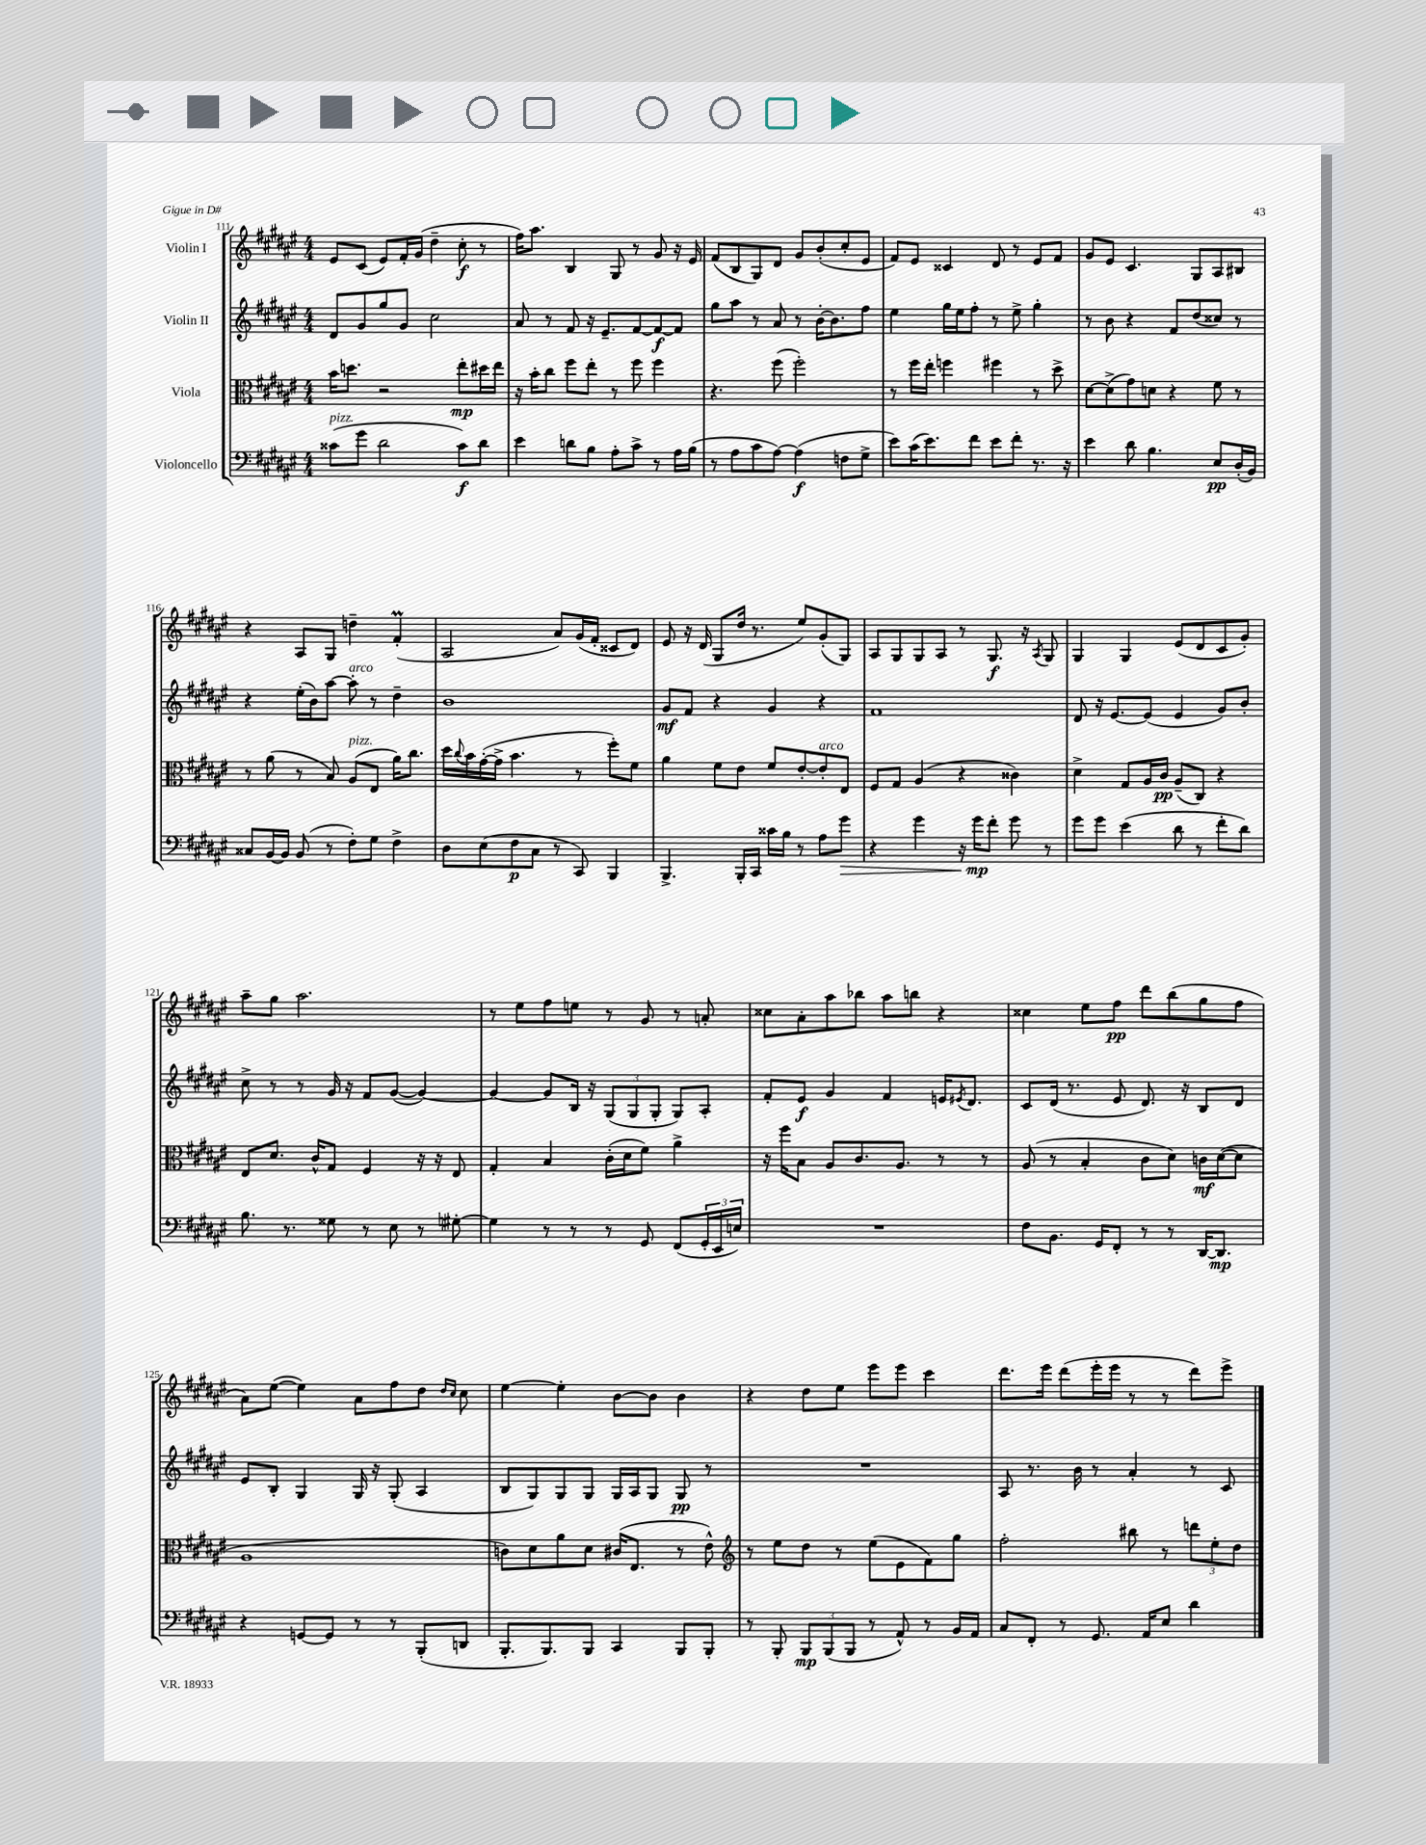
<<
\new StaffGroup <<
\new Staff = "s0" \with { instrumentName = "Violin I" } {
    \clef treble \key fis \major \numericTimeSignature \time 4/4
    eis'8 cis'8( eis'8) fis'16-. gis'16( dis''4-- cis''8-.\f r8 |
    fis''16) ais''8. b4 gis8 r8 gis'8 r16 eis'16 |
    fis'8( b8 gis8) dis'8 gis'8 b'8-.( cis''8-. eis'8 |
    fis'8) eis'8 cisis'4 dis'8 r8 eis'8 fis'8 |
    gis'8 eis'8 cis'4. gis8 ais8 bis8 |
    r4 ais8 gis8 d''4-- fis'4-.\prall( |
    ais2 ais'8) gis'16( fis'16-. cisis'8 dis'8) |
    eis'8 r16 dis'16( gis8 dis''16 r8. eis''8) gis'8-.( gis8) |
    ais8 gis8 gis8 ais8 r8 gis8.\f r16 \acciaccatura { ais8 } gis8 |
    gis4 gis4 eis'8( dis'8 cis'8 gis'8-.) |
    ais''8-- gis''8 ais''2. |
    r8 eis''8 fis''8 e''8 r8 gis'8 r8 a'8-. |
    cisis''8 ais'8-. ais''8 bes''8 ais''8 b''8 r4 |
    cisis''4 eis''8 fis''8\pp dis'''8 b''8( gis''8 fis''8 |
    ais'8) eis''8~( eis''4) ais'8 fis''8 dis''8 \grace { dis''16 cis''16 } cis''8 |
    eis''4~ eis''4-. b'8~ b'8 b'4 |
    r4 dis''8 eis''8 eis'''8 eis'''8 cis'''4 |
    dis'''8. eis'''16 dis'''8( eis'''16-. eis'''16 r8 r8 dis'''8) eis'''8-> \bar "|." |
}
\new Staff = "s1" \with { instrumentName = "Violin II" } {
    \clef treble \key fis \major \numericTimeSignature \time 4/4
    dis'8 gis'8 gis''8 gis'8 cis''2 |
    ais'8 r8 fis'8 r16 eis'8.-- fis'8~ fis'8~\f fis'8 |
    gis''8 ais''8 r8 ais'8 r8 b'16~-. b'8. fis''8 |
    eis''4 gis''16 eis''16 fis''8-. r8 eis''8-> gis''4-. |
    r8 b'8 r4 fis'8 dis''8( cisis''8) r8 |
    r4 eis''16-.( b'16) ais''8~ ais''8-.^\markup { \italic "arco" } r8 dis''4-- |
    b'1 |
    gis'8\mf fis'8 r4 gis'4 r4 |
    fis'1 |
    dis'8 r16 eis'8.~ eis'8( eis'4 gis'8) b'8-. |
    cis''8-> r8 r8 gis'16 r16 fis'8 gis'8~( gis'4~) |
    gis'4~ gis'8 b16 r16 \tuplet 3/2 { gis8( gis8 gis8-. } gis8) ais8-. |
    fis'8-. eis'8\f gis'4 fis'4 e'16 \acciaccatura { eis'8 } dis'8. |
    cis'8 dis'16( r8. eis'8 dis'8.) r16 b8 dis'8 |
    eis'8 b8-. gis4 gis16 r16 gis8-.( ais4 |
    b8 gis8) gis8 gis8 gis16 ais16 gis8 gis8\pp r8 |
    R1 |
    ais8 r8. b'16 r8 ais'4-. r8 cis'8 \bar "|." |
}
\new Staff = "s2" \with { instrumentName = "Viola" } {
    \clef alto \key fis \major \numericTimeSignature \time 4/4
    b'16 d''8. r2 eis''8-.\mp dis''16 eis''16 |
    r16 b'16-. cis''8 fis''8 eis''8-. r8 fis''8 fis''4 |
    r4. fis''8( fis''2-.) |
    r8 fis''16 eis''16-. f''4 fis''4 r8 dis''8-> |
    dis'8~ dis'8->( gis'8) d'8 r4 fis'8 r8 |
    r8 ais'8( r8 b8) ais8^\markup { \italic "pizz." }( eis8 ais'16) cis''8. |
    dis''16 \appoggiatura { cis''8 } b'16 gis'16~-.( gis'16-> b'4. r8 fis''8-.) fis'8 |
    ais'4 fis'8 eis'8 fis'8 eis'8~-. eis'8-.^\markup { \italic "arco" } eis8 |
    fis8 gis8 ais4( r4 cisis'4) |
    dis'4-> gis8 ais16 cis'16\pp ais8--( cis8) r4 |
    eis8 dis'8. cis'16-^ gis8 fis4 r16 r16 eis8 |
    gis4-. b4 cis'16-.( dis'16 fis'8) ais'4-> |
    r16 fis''16 b8 ais8 cis'8. ais8. r8 r8 |
    ais8( r8 b4-. cis'8 dis'8) c'16\mf dis'16~( dis'8 |
    ais1 |
    c'8) dis'8 ais'8 dis'8 cis'16( eis8. r8 eis'8-^) |
    \clef treble r8 eis''8 dis''8 r8 eis''8( eis'8 fis'8) gis''8 |
    fis''2-. bis''8 r8 \tuplet 3/2 { d'''8 eis''8-. dis''8 } \bar "|." |
}
\new Staff = "s3" \with { instrumentName = "Violoncello" } {
    \clef bass \key fis \major \numericTimeSignature \time 4/4
    cisis'8^\markup { \italic "pizz." }( gis'8 dis'2 cisis'8\f) dis'8 |
    eis'4 d'8 b8 ais8-. cis'8-> r8 ais16 b16( |
    r8 ais8 cis'8 ais8~) ais4\f( f8 gis8-> |
    eis'8) cis'16( eis'8.) fis'8 eis'8 fis'8-. r8. r16 |
    eis'4 dis'8 b4. eis8\pp dis16-.( b,16) |
    cisis8 b,16~ b,16 b,8( r8 fis8-.) gis8 fis4-> |
    dis8 eis8( fis8\p cis8 r8 cis,8) b,,4 |
    b,,4.-> b,,16-. cis,16 cisis'16 b16 r8 ais8 gis'8\> |
    r4 gis'4 r16 gis'16\mp\! fis'8-. gis'8 r8 |
    gis'8 gis'8 eis'4( dis'8 r8 fis'8-. dis'8) |
    b8. r8. gisis8 r8 eis8 r8 gis8~-. |
    gis4 r8 r8 r8 gis,8 fis,8( \tuplet 3/2 { gis,16-. eis,16 e16) } |
    R1 |
    fis8 b,8. gis,16 fis,8-. r8 r8 dis,16~ dis,8.\mp |
    r4 g,8~ g,8 r8 r8 b,,8-.( d,8 |
    b,,8.-. b,,8.) b,,8 cis,4 b,,8 b,,8-. |
    r8 b,,8-. \tuplet 3/2 { b,,8\mp b,,8( b,,8 } r8 ais,8-^) r8 b,16 ais,16 |
    cis8 fis,8-. r8 gis,8. ais,16 eis8 dis'4 \bar "|." |
}
>>
>>
\layout { \context { \Score currentBarNumber = #111 } }
